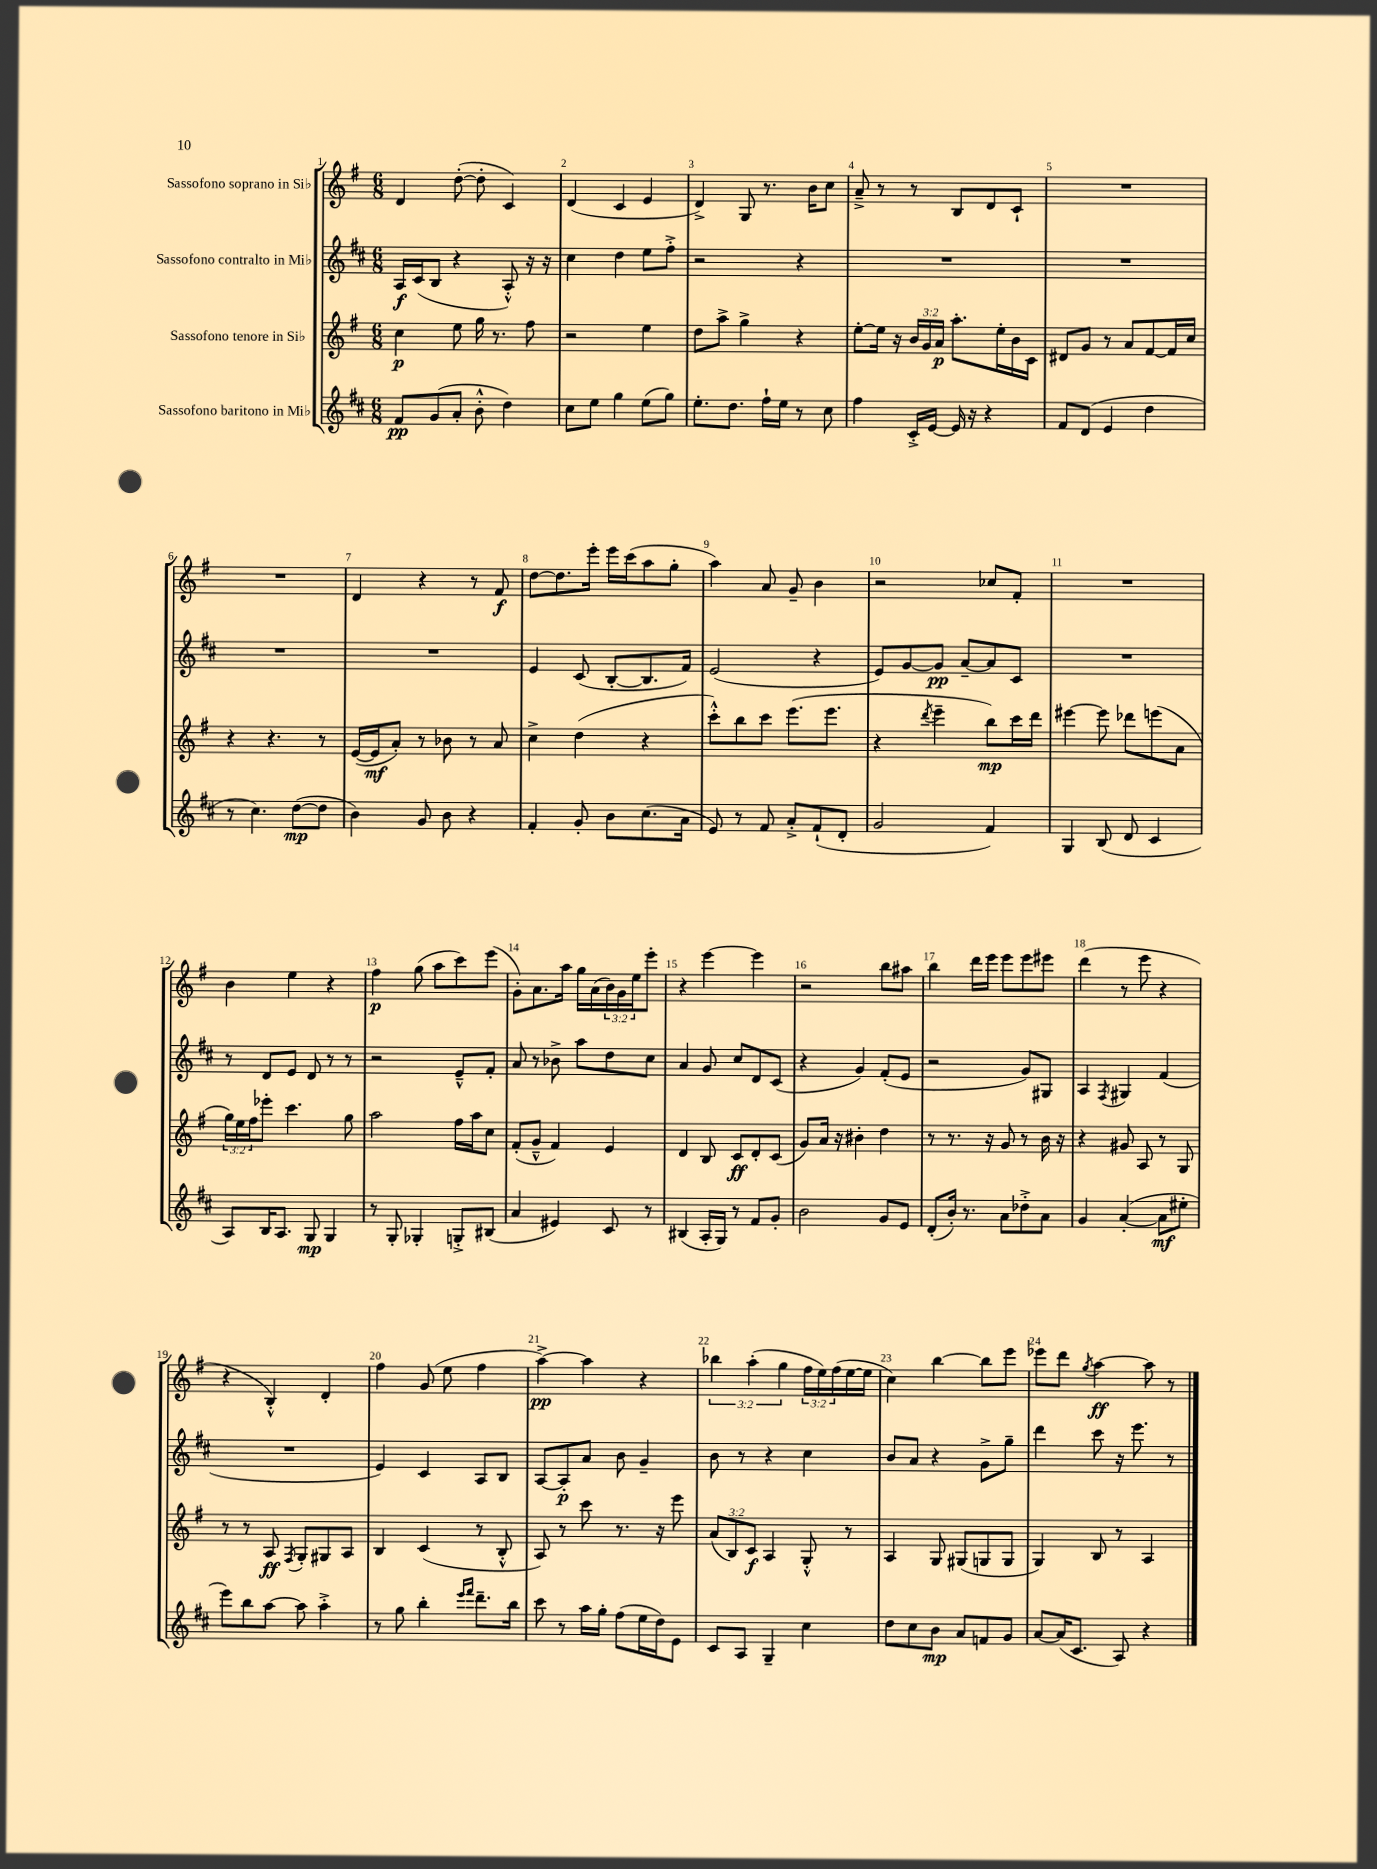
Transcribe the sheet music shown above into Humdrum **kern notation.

**kern	**kern	**kern	**kern
*staff4	*staff3	*staff2	*staff1
*clefG2	*clefG2	*clefG2	*clefG2
*k[f#c#]	*k[f#]	*k[f#c#]	*k[f#]
*M6/8	*M6/8	*M6/8	*M6/8
8f#	4cc	16A	4d
.	.	(16c#	.
(8g	.	8B	.
8a'	8ee	4r	([8dd'
8b'^^	16gg	.	8dd']
.	8.r	.	.
4dd)	.	8A'^^)	4c)
.	8ff#	16r	.
.	.	16r	.
=	=	=	=
8cc#	2r	4cc#	(4d
8ee	.	.	.
4gg	.	4dd	4c
(8ee	4ee	8ee	4e
8gg)	.	8ff#'^	.
=	=	=	=
8.ee'	8dd	2r	4d^)
.	8aa^	.	.
8.dd	.	.	.
.	4gg^	.	8G
16ff#`	.	.	8.r
16ee	.	.	.
8r	4r	4r	.
.	.	.	16b
8cc#	.	.	8cc
=	=	=	=
4ff#	[8ee'	2.r	8a~^
.	16ee]	.	8r
.	16r	.	.
16c#'^	24b	.	8r
.	24g	.	.
[16e	.	.	.
.	24a	.	.
16e]	8.aa'	.	8B
16r	.	.	.
4r	.	.	8d
.	16ee'	.	.
.	16b	.	8c`
.	16c	.	.
=	=	=	=
8f#	8d#	2.r	2.r
(8d	8g	.	.
4e	8r	.	.
.	8a	.	.
4dd	[8f#	.	.
.	16f#]	.	.
.	16cc	.	.
=	=	=	=
8r	4r	2.r	2.r
4.cc#)	.	.	.
.	4.r	.	.
([8dd	.	.	.
8dd]	8r	.	.
=	=	=	=
4b)	([16e	2.r	4d
.	16e]	.	.
.	8a')	.	.
8g	8r	.	4r
8b	8b-	.	.
4r	8r	.	8r
.	8a	.	8f#
=	=	=	=
4f#'	4cc^	4e	[8dd
.	.	.	8.dd]
8g'	(4dd	(8c#	.
.	.	.	16eee'
8b	.	[8B'	16eee
.	.	.	(16ccc
(8.cc#	4r	8.B]	8aa
.	.	.	8gg'
16a	.	16f#)	.
=	=	=	=
8e)	8ccc'^^)	(2e	4aa)
8r	8bb	.	.
8f#	8ccc	.	8a
8a'^	(8.eee	.	8g~
(8f#`	.	4r	4b
.	8.eee	.	.
8d'	.	.	.
=	=	=	=
2g	4r	8e)	2r
.	.	[8g	.
.	8qddd	.	.
.	4eee~	8g]	.
.	.	[8a~	.
4f#)	8bb)	8a]	8cc-
.	16ccc	8c#	8f#'
.	16ddd	.	.
=	=	=	=
4G	[4eee#	2.r	2.r
(8B	8eee#]	.	.
8d	8ddd-	.	.
4c#	(8eee	.	.
.	8a	.	.
=	=	=	=
8A)	24gg)	8r	4b
.	24ee	.	.
.	24ff#	.	.
16B	8eee-'	8d	.
8.A	.	.	.
.	4.ccc	8e	4ee
8G	.	8d	.
4G	.	8r	4r
.	8gg	8r	.
=	=	=	=
8r	2aa	2r	4ff#
8G'	.	.	.
4G-'	.	.	(8gg
.	.	.	8aa
8G'^	16ff#	8e~^^	8ccc)
.	16aa	.	.
(8B#	8cc	8f#'	(8eee
=	=	=	=
4a	(8f#'	8a	8g')
.	8g~^^	8r	8.a
4e#)	4f#)	8b-^	.
.	.	.	16aa
.	.	8aa	16gg
.	.	.	(16a
8c#	4e	8dd	24b)
.	.	.	24g
.	.	.	24ee
8r	.	8cc#	8eee'
=	=	=	=
(4B#	4d	4a	4r
16A'	8B	8g	[4eee
16G)	.	.	.
8r	8c	8cc#	.
8f#	8d'	8d	4eee]
8g'	(8c	(8c#	.
=	=	=	=
2b	8g)	4r	2r
.	16a	.	.
.	16r	.	.
.	4b#'	4g)	.
8g	4dd	(8f#'	8bb
8e	.	8e	8aa#
=	=	=	=
(8d'	8r	2r	4bb
16b')	8.r	.	.
8.r	.	.	.
.	.	.	16ddd
.	16r	.	16eee
8a	8g	.	8eee
8dd-'^	8r	8g)	8eee
8a	16b	8G#	8eee#
.	16r	.	.
=	=	=	=
4g	4r	4A	(4ddd
.	.	8qF#	.
([4a'	8g#	4G#	8r
.	8A	.	8eee
8a]	8r	(4f#	4r
8ee#'	8G	.	.
=	=	=	=
8eee)	8r	2.r	4r
8bb	8r	.	.
[8aa	8A	.	4B'^^)
.	8qF#	.	.
8aa]	8G'	.	.
4aa'^	8G#	.	4d'
.	8A	.	.
=	=	=	=
8r	4B	4e)	4ff#
8gg	.	.	.
4bb'	(4c	4c#	(8g
.	.	.	8ee
16qqeee	.	.	.
16qqfff#	.	.	.
8.ddd~	8r	8A	4ff#
.	8B'^^	8B	.
16bb	.	.	.
=	=	=	=
8ccc#	8A)	[8A	[4aa^)
8r	8r	8A']	.
16aa	8ccc	8a	4aa]
16gg'	.	.	.
(8ff#	8.r	8b	.
16ee	.	4g~	4r
16dd)	16r	.	.
8e	8eee	.	.
=	=	=	=
8c#	(12a	8b	6bb-
.	12B)	.	.
8A	.	8r	.
.	12c	.	(6aa'
4G~	4A	4r	.
.	.	.	6gg
4cc#	8G'^^	4cc#	24ff#
.	.	.	24ee)
.	.	.	(24ff#
.	8r	.	[16ee
.	.	.	16ee]
=	=	=	=
8dd	4A	8b	4cc)
8cc#	.	8a	.
8b	8G	4r	[4bb
8a	(8G#	.	.
8f	8G	8g^	8bb]
8g	8G	8gg~	8eee
=	=	=	=
[8a	4G)	4ddd	8eee-
(16a]	.	.	8ddd
8.c#	.	.	.
.	.	.	8qgg
.	8B	8ccc#	[4aa
8A)	8r	16r	.
.	.	8.eee	.
4r	4A	.	8aa]
.	.	8r	8r
==	==	==	==
*-	*-	*-	*-
